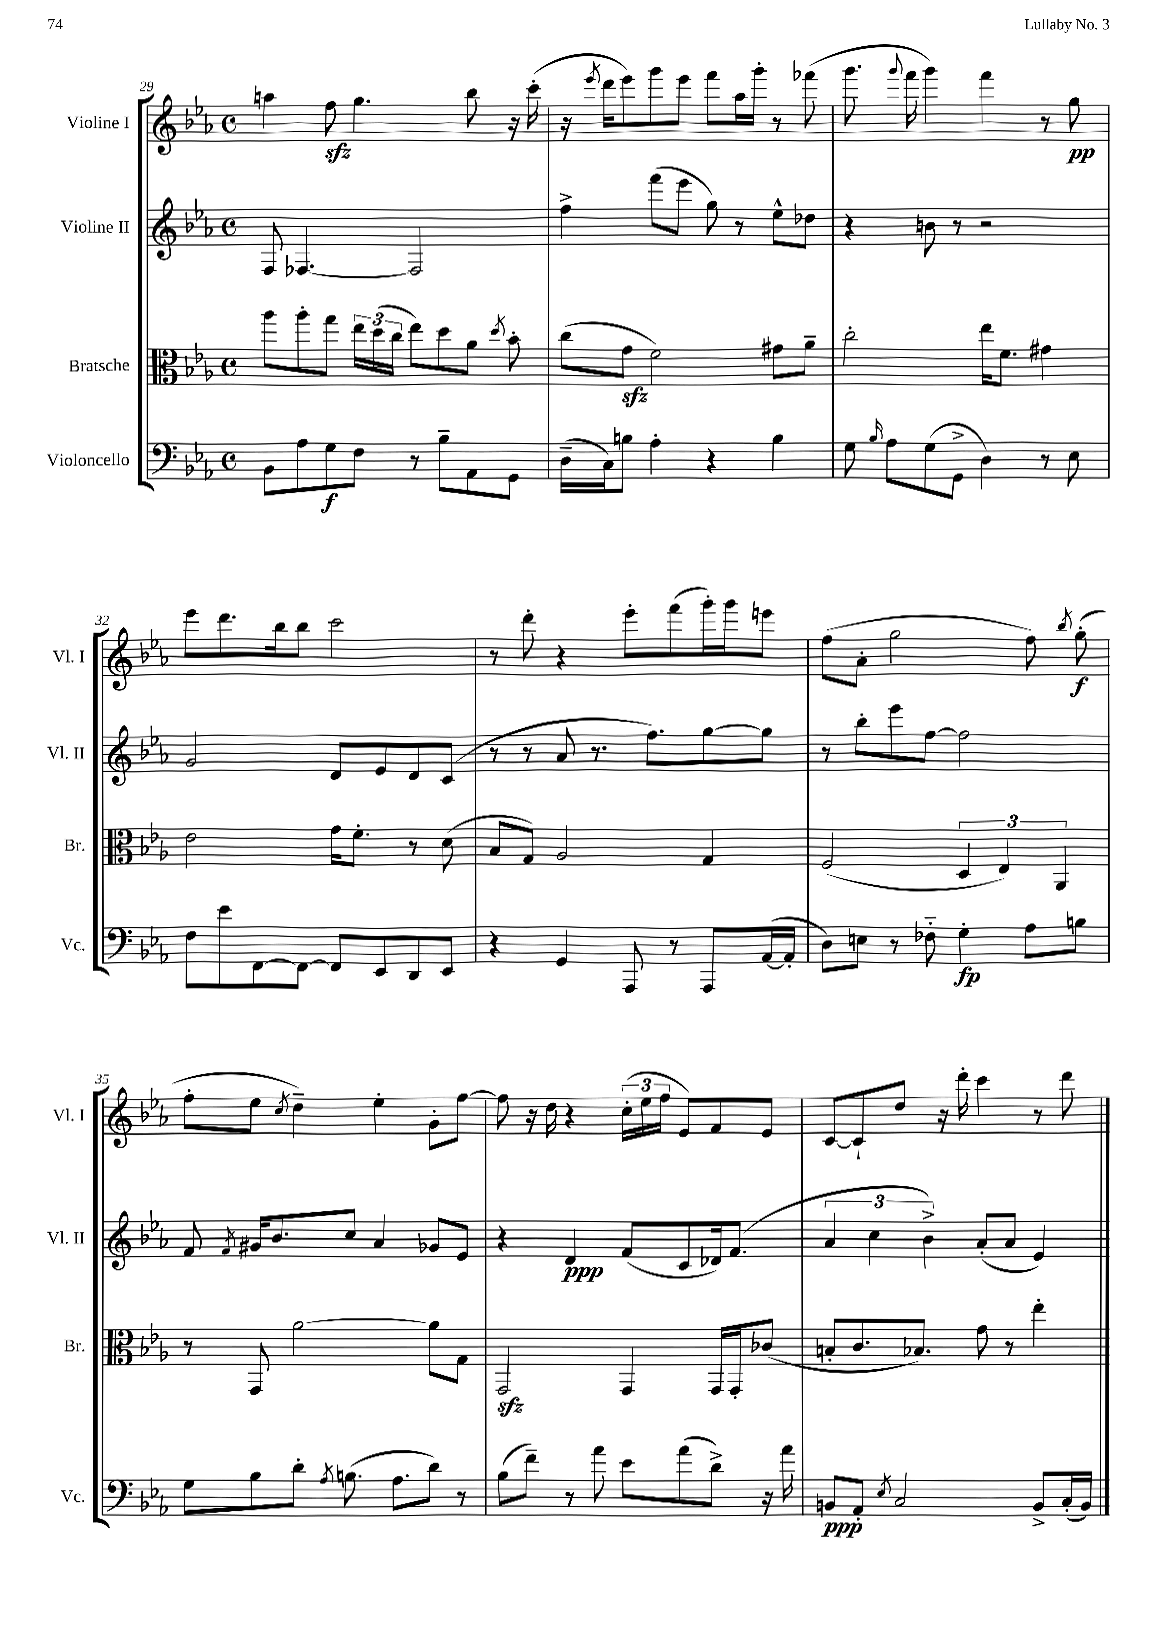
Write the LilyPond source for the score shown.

<<
\new StaffGroup <<
\new Staff = "s0" \with { instrumentName = "Violine I" shortInstrumentName = "Vl. I" } {
    \clef treble \key ees \major \defaultTimeSignature \time 4/4
    \autoBeamOff a''4 f''8\sfz g''4. bes''8 r16 c'''16-.( |
    r16 \acciaccatura { ees'''8 } d'''16[ ees'''8) g'''8 ees'''8] f'''8[ aes''16 g'''16]-. r8 fes'''8( |
    g'''8. \appoggiatura { g'''8 } f'''16 g'''4) f'''4 r8 g''8\pp |
    ees'''8[ d'''8. bes''16 bes''8] c'''2 |
    r8 d'''8-. r4 ees'''8[-. f'''8( g'''16-.) g'''16 e'''8] |
    f''8[( aes'8]-. g''2 f''8) \acciaccatura { bes''8 } g''8-.\f( |
    f''8[-. ees''8] \acciaccatura { c''8 } d''4--) ees''4-. g'8[-. f''8]~ |
    f''8 r16 d''16 r4 \tuplet 3/2 { c''16[-.( ees''16 f''16] } ees'8[) f'8 ees'8] |
    c'8[~ c'8-! d''8] r16 d'''16-. c'''4 r8 d'''8 \bar "|." |
}
\new Staff = "s1" \with { instrumentName = "Violine II" shortInstrumentName = "Vl. II" } {
    \clef treble \key ees \major \defaultTimeSignature \time 4/4
    \autoBeamOff f8 fes4.~ fes2 |
    f''4-> f'''8[( ees'''8] g''8) r8 ees''8[-^ des''8] |
    r4 b'8 r8 r2 |
    g'2 d'8[ ees'8 d'8 c'8]( |
    r8 r8 aes'8 r8. f''8.[) g''8~ g''8] |
    r8 bes''8[-. ees'''8 f''8]~ f''2 |
    f'8 \acciaccatura { f'8 } gis'16[ bes'8. c''8] aes'4 ges'8[ ees'8] |
    r4 d'4\ppp f'8[( c'8 des'16) f'8.]( |
    \tuplet 3/2 { aes'4 c''4 bes'4->) } aes'8[-.( aes'8] ees'4) \bar "|." |
}
\new Staff = "s2" \with { instrumentName = "Bratsche" shortInstrumentName = "Br." } {
    \clef alto \key ees \major \defaultTimeSignature \time 4/4
    \autoBeamOff aes''8[ aes''8-. g''8] \tuplet 3/2 { ees''16[ d''16( c''16] } ees''8[) d''8 aes'8] \acciaccatura { d''8 } bes'8-. |
    c''8[( g'8]\sfz f'2) gis'8[ aes'8]-- |
    c''2-. ees''16[ f'8.] gis'4 |
    ees'2 g'16[ f'8.]-. r8 d'8( |
    bes8[ g8]) aes2 g4 |
    f2( \tuplet 3/2 { d4 ees4) aes,4 } |
    r8 g,8 aes'2~ aes'8[ g8] |
    g,2\sfz g,4 g,16[ g,16-. ces'8]( |
    b8[-. c'8. bes8.]) g'8 r8 ees''4-. \bar "|." |
}
\new Staff = "s3" \with { instrumentName = "Violoncello" shortInstrumentName = "Vc." } {
    \clef bass \key ees \major \defaultTimeSignature \time 4/4
    \autoBeamOff bes,8[ aes8 g8\f f8] r8 bes8[-- aes,8 g,8] |
    d16[--( c16) b8] aes4-. r4 b4 |
    g8 \grace { bes16 } aes8[ g8( g,8]-> d4) r8 ees8 |
    f8[ ees'8 f,8~ f,8]~ f,8[ ees,8 d,8 ees,8] |
    r4 g,4 aes,,8 r8 aes,,8[ aes,16~( aes,16]-. |
    d8[) e8] r8 fes8-_ g4-.\fp aes8[ b8] |
    g8[ bes8 d'8]-. \acciaccatura { aes8 } b8.( aes8.[ d'8]) r8 |
    bes8[( f'8]--) r8 aes'8 ees'8[ aes'8( d'8]->) r16 aes'16 |
    b,8[\ppp aes,8]-. \acciaccatura { ees8 } c2 b,8[-> c16-.( b,16]) \bar "|." |
}
>>
>>
\layout { \context { \Score currentBarNumber = #29 } }
